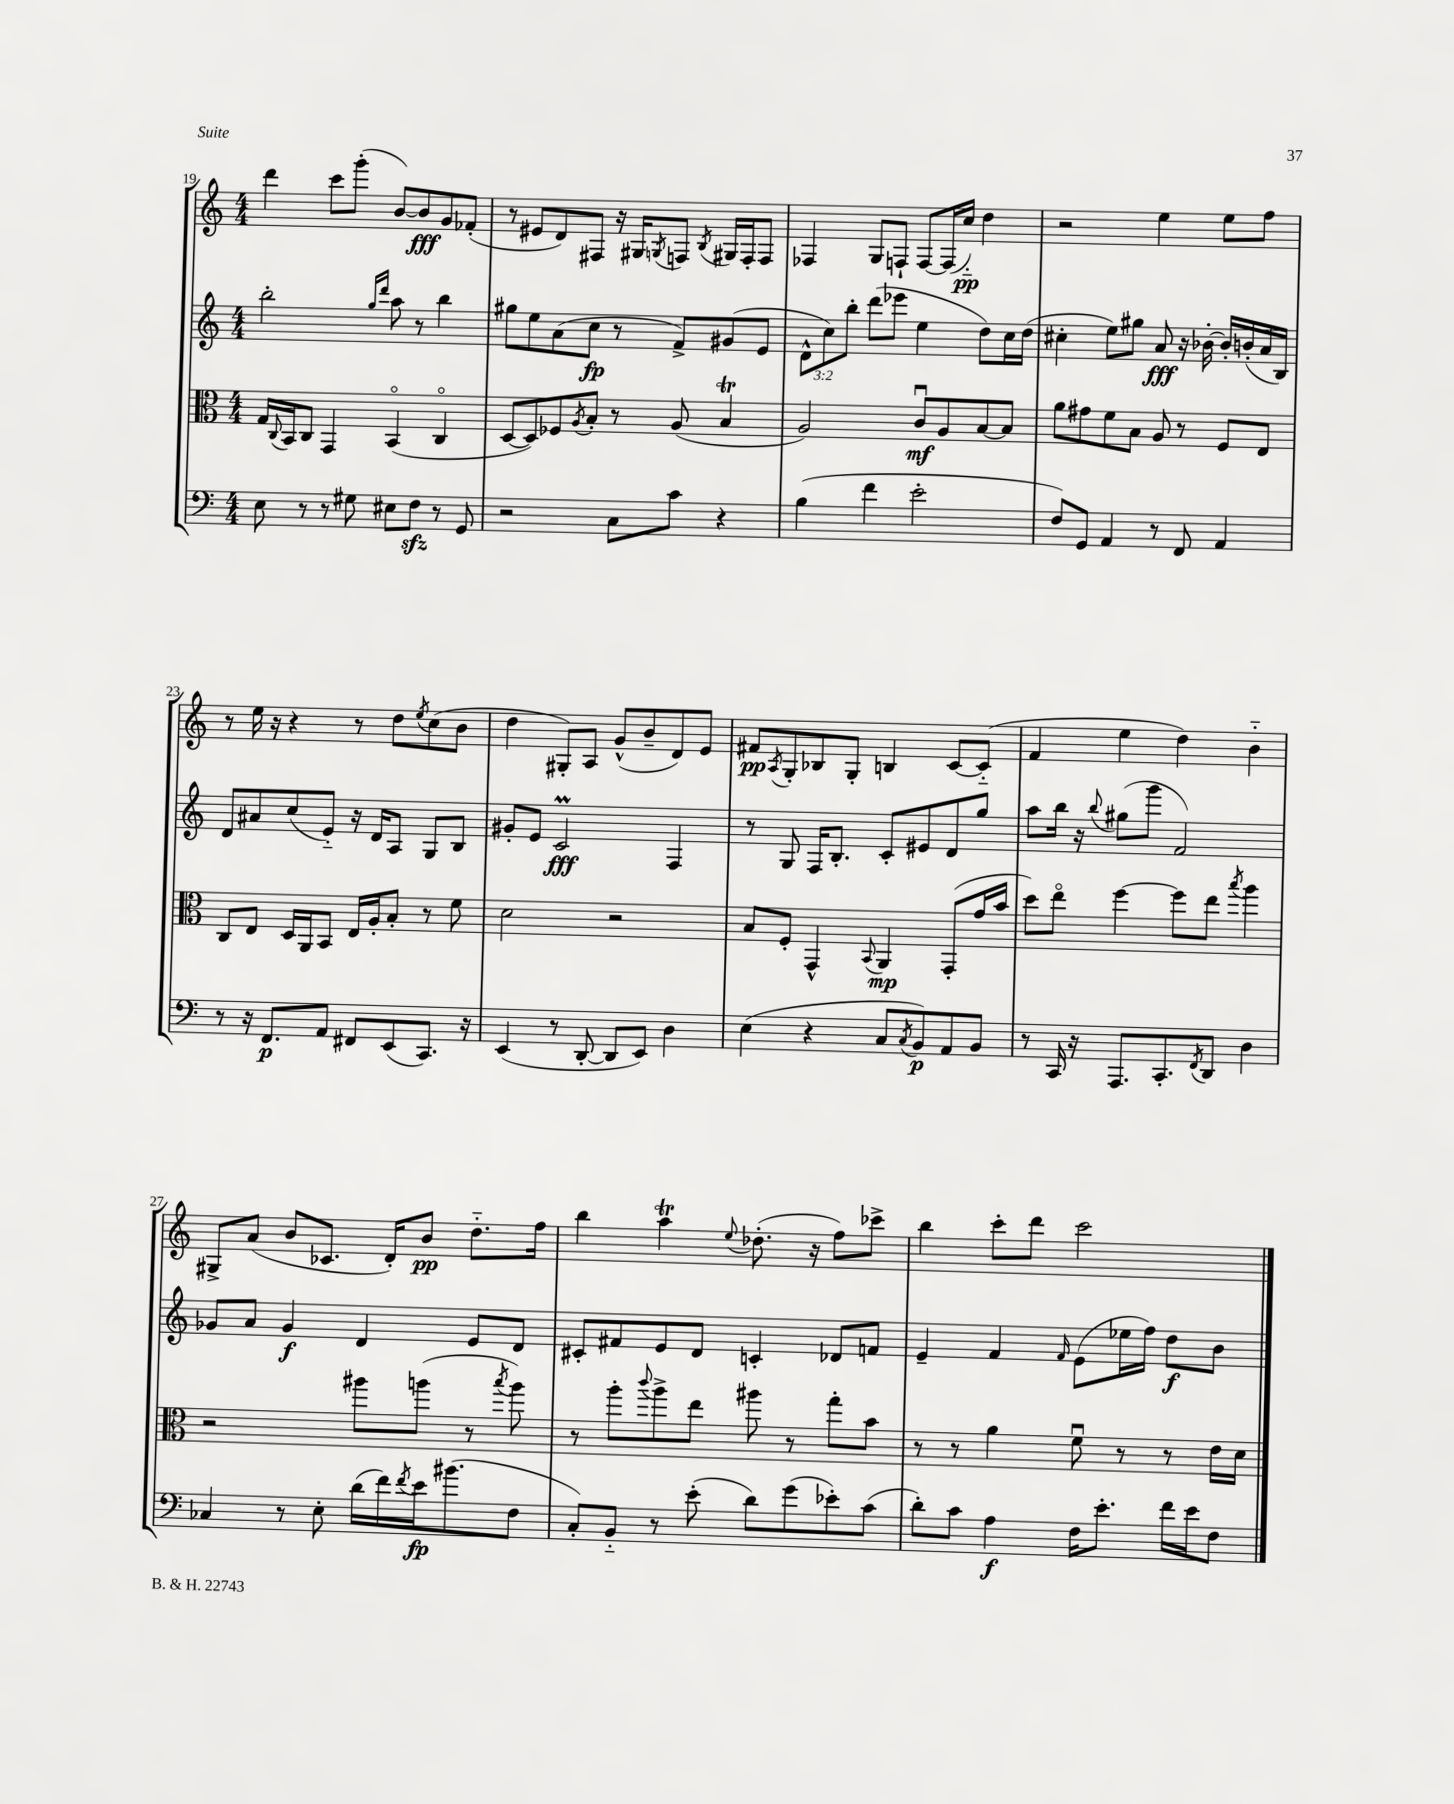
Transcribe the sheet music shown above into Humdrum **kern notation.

**kern	**dynam	**kern	**dynam	**kern	**dynam	**kern	**dynam
*part4	*part4	*part3	*part3	*part2	*part2	*part1	*part1
*staff4	*staff4	*staff3	*staff3	*staff2	*staff2	*staff1	*staff1
*clefF4	*	*clefC3	*	*clefG2	*	*clefG2	*
*k[]	*	*k[]	*	*k[]	*	*k[]	*
*M4/4	*	*M4/4	*	*M4/4	*	*M4/4	*
=19	=19	=19	=19	=19	=19	=19	=19
8E\	.	16G/LL	.	2bb'\	.	4ddd\	.
.	.	8qqC/	.	.	.	.	.
.	.	16BB/J	.	.	.	.	.
8r	.	8C/J	.	.	.	.	.
8r	.	4GG/	.	.	.	8ccc\L	.
8G#X\	.	.	.	.	.	(8ggg'\J	.
.	.	.	.	16qqgg/LL	.	.	.
.	.	.	.	16qqddd/JJ	.	.	.
8E#X\L	.	(4BB/	.	8aa\	.	[8b/L)	.
8Fzz\J	.	.	.	8r	.	8b/]	fff
8r	.	4C/	.	4bb\	.	8g/	.
8GG/	.	.	.	.	.	(8f-X'/J	.
=20	=20	=20	=20	=20	=20	=20	=20
2r	.	[8D/L	.	8gg#X\L	.	8r	.
.	.	8D/])	.	8ee\	.	8e#X/L	.
.	.	8F-X/	.	(8a\	.	8d/)	.
.	.	8qA/	.	.	.	.	.
.	.	8B'/J	.	8cc\J	fp	8F#X/J	.
8C\L	.	8r	.	8r	.	16r	.
.	.	.	.	.	.	16G#X/KL	.
.	.	.	.	.	.	8qGn/	.
8c\J	.	(8A/	.	8f^/L)	.	8Fn/J	.
.	.	.	.	.	.	8qB/	.
4r	.	4Bt/	.	(8g#X/	.	16G#X/LL	.
.	.	.	.	.	.	16F'/J	.
.	.	.	.	8e/J	.	8F/J	.
=21	=21	=21	=21	=21	=21	=21	=21
(4B\	.	2A/)	.	12d^^\L	.	4F-X/	.
.	.	.	.	12cc\)	.	.	.
.	.	.	.	12bb'\J	.	.	.
4f\	.	.	.	(8ddd\L	.	8G/L	.
.	.	.	.	8eee-X\J	.	8Fn`/J	.
2e'\	.	8cu/L	mf	4ee\	.	[8F/L	.
.	.	8A/	.	.	.	(16F/L]	.
.	.	.	.	.	.	16cc/JJ)	pp
.	.	[8B/	.	8dd\L)	.	4dd\	.
.	.	8B/J]	.	16cc\L	.	.	.
.	.	.	.	(16dd\JJ	.	.	.
=22	=22	=22	=22	=22	=22	=22	=22
8F/L)	.	8a\L	.	4cc#X'\	.	2r	.
8GG/J	.	8g#X\	.	.	.	.	.
4AA/	.	8f\	.	8ee\L)	.	.	.
.	.	8B\J	.	8gg#X\J	.	.	.
8r	.	8A/	.	8a/	fff	4ee\	.
8FF/	.	8r	.	16r	.	.	.
.	.	.	.	[16b-X'\	.	.	.
4AA/	.	8F/L	.	16b-'/LL]	.	8ee\L	.
.	.	.	.	(16bn'/	.	.	.
.	.	8E/J	.	16a/	.	8ff\J	.
.	.	.	.	16B/JJ)	.	.	.
!!LO:LB:g=z
=23	=23	=23	=23	=23	=23	=23	=23
8r	.	8C/L	.	8d/L	.	8r	.
16r	.	8E/J	.	8a#X/	.	16ee\	.
8.FF/L	p	.	.	.	.	16r	.
.	.	16D/LL	.	(8cc/	.	4r	.
.	.	16AA/J	.	.	.	.	.
8AA/J	.	8BB/J	.	8e/J)	.	.	.
8FF#X/L	.	16E/LL	.	16r	.	8r	.
.	.	16A'/J	.	16d/KL	.	.	.
(8EE/	.	8B'/J	.	8A/J	.	8dd\L	.
.	.	.	.	.	.	8qee/	.
8.CC/J)	.	8r	.	8G/L	.	(8cc\	.
.	.	8f\	.	8B/J	.	8b\J	.
16r	.	.	.	.	.	.	.
=24	=24	=24	=24	=24	=24	=24	=24
(4EE/	.	2d\	.	8g#X'/L	.	4dd\	.
.	.	.	.	8e/J	.	.	.
8r	.	.	.	2cM/	fff	8G#X'/L)	.
[8DD'/	.	.	.	.	.	8A/J	.
8DD/L]	.	2r	.	.	.	(8g^^/L	.
8EE/J)	.	.	.	.	.	8b~/	.
4D\	.	.	.	4F/	.	8d/)	.
.	.	.	.	.	.	8e/J	.
=25	=25	=25	=25	=25	=25	=25	=25
(4E\	.	8B/L	.	8r	.	8f#X/L	pp
.	.	.	.	.	.	8qA/	.
.	.	8F'/J	.	8G/	.	8G'/	.
4r	.	4GG^^/	.	16F/KL	.	8B-X/	.
.	.	.	.	8.B'/J	.	.	.
.	.	.	.	.	.	8G'/J	.
.	.	8qqBB/	.	.	.	.	.
8C/L	.	4AA/	mp	8c'/L	.	4Bn/	.
8qC/	.	.	.	.	.	.	.
8BB/)	p	.	.	8e#X/	.	.	.
8AA/	.	(8GG'/L	.	8d/	.	[8c/L	.
8BB/J	.	16g/L	.	8gg/J	.	(8c/J]	.
.	.	16b/JJ	.	.	.	.	.
=26	=26	=26	=26	=26	=26	=26	=26
8r	.	8dd\L)	.	8aa\L	.	4f/	.
16CC/	.	8ee\J	.	16bb\Jk	.	.	.
16r	.	.	.	16r	.	.	.
.	.	.	.	8qqbb/	.	.	.
8.AAA/L	.	[4ff\	.	(8gg#X\L	.	4ee\	.
.	.	.	.	8ggg\J	.	.	.
8.CC'/	.	.	.	.	.	.	.
.	.	8ff\L]	.	2f/)	.	4dd\)	.
8qFF/	.	.	.	.	.	.	.
8DD/J	.	8ee\J	.	.	.	.	.
.	.	8qbb/	.	.	.	.	.
4D\	.	4aa\	.	.	.	4b\	.
!!LO:LB:g=z
=27	=27	=27	=27	=27	=27	=27	=27
4C-X/	.	2r	.	8g-X/L	.	8G#X^/L	.
.	.	.	.	8a/J	.	(8a/J	.
8r	.	.	.	4g-/	f	8b/L	.
8E'\	.	.	.	.	.	8.c-X/J	.
(16d\LL	.	8aa#X\L	.	4d/	.	.	.
16f\)	.	.	.	.	.	16d'/KL)	.
8qf/	.	.	.	.	.	.	.
16e\J	fp	(8aan\J	.	.	.	8b/J	pp
(8.b#X\	.	.	.	.	.	.	.
.	.	8r	.	8e/L	.	8.dd\L	.
.	.	8qbb/	.	.	.	.	.
8F\J	.	8aa\)	.	8d/J	.	.	.
.	.	.	.	.	.	16ff\Jk	.
=28	=28	=28	=28	=28	=28	=28	=28
8C'/L)	.	8r	.	8c#X'/L	.	4bb\	.
8BB/J	.	8aa'\L	.	8f#X/	.	.	.
.	.	8qqccc/	.	.	.	.	.
8r	.	8aa^\	.	8e/	.	4aaT\	.
(8e'\	.	8ee\J	.	8d/J	.	.	.
.	.	.	.	.	.	8qqee/	.
8d\L)	.	8aa#X\	.	4cn'/	.	(8.dd-X'\	.
(8g\	.	8r	.	.	.	.	.
.	.	.	.	.	.	16r	.
8e-X'\)	.	8gg'\L	.	8d-X/L	.	8ff\L)	.
(8c\J	.	8b\J	.	8fn/J	.	8ccc-X^\J	.
=29	=29	=29	=29	=29	=29	=29	=29
8d'\L)	.	8r	.	4e~/	.	4bb\	.
8c\J	.	8r	.	.	.	.	.
4A\	f	4a\	.	4f/	.	8ccc'\L	.
.	.	.	.	.	.	8ddd\J	.
.	.	.	.	16qqf/	.	.	.
16F\KL	.	8fu\	.	(8e\L	.	2ccc\	.
8.e'\J	.	.	.	.	.	.	.
.	.	8r	.	16ee-X\L	.	.	.
.	.	.	.	16ff\JJ)	.	.	.
16f\LL	.	8r	.	8dd\L	f	.	.
16e\J	.	.	.	.	.	.	.
8F\J	.	16e\LL	.	8b\J	.	.	.
.	.	16d\JJ	.	.	.	.	.
==	==	==	==	==	==	==	==
*-	*-	*-	*-	*-	*-	*-	*-
